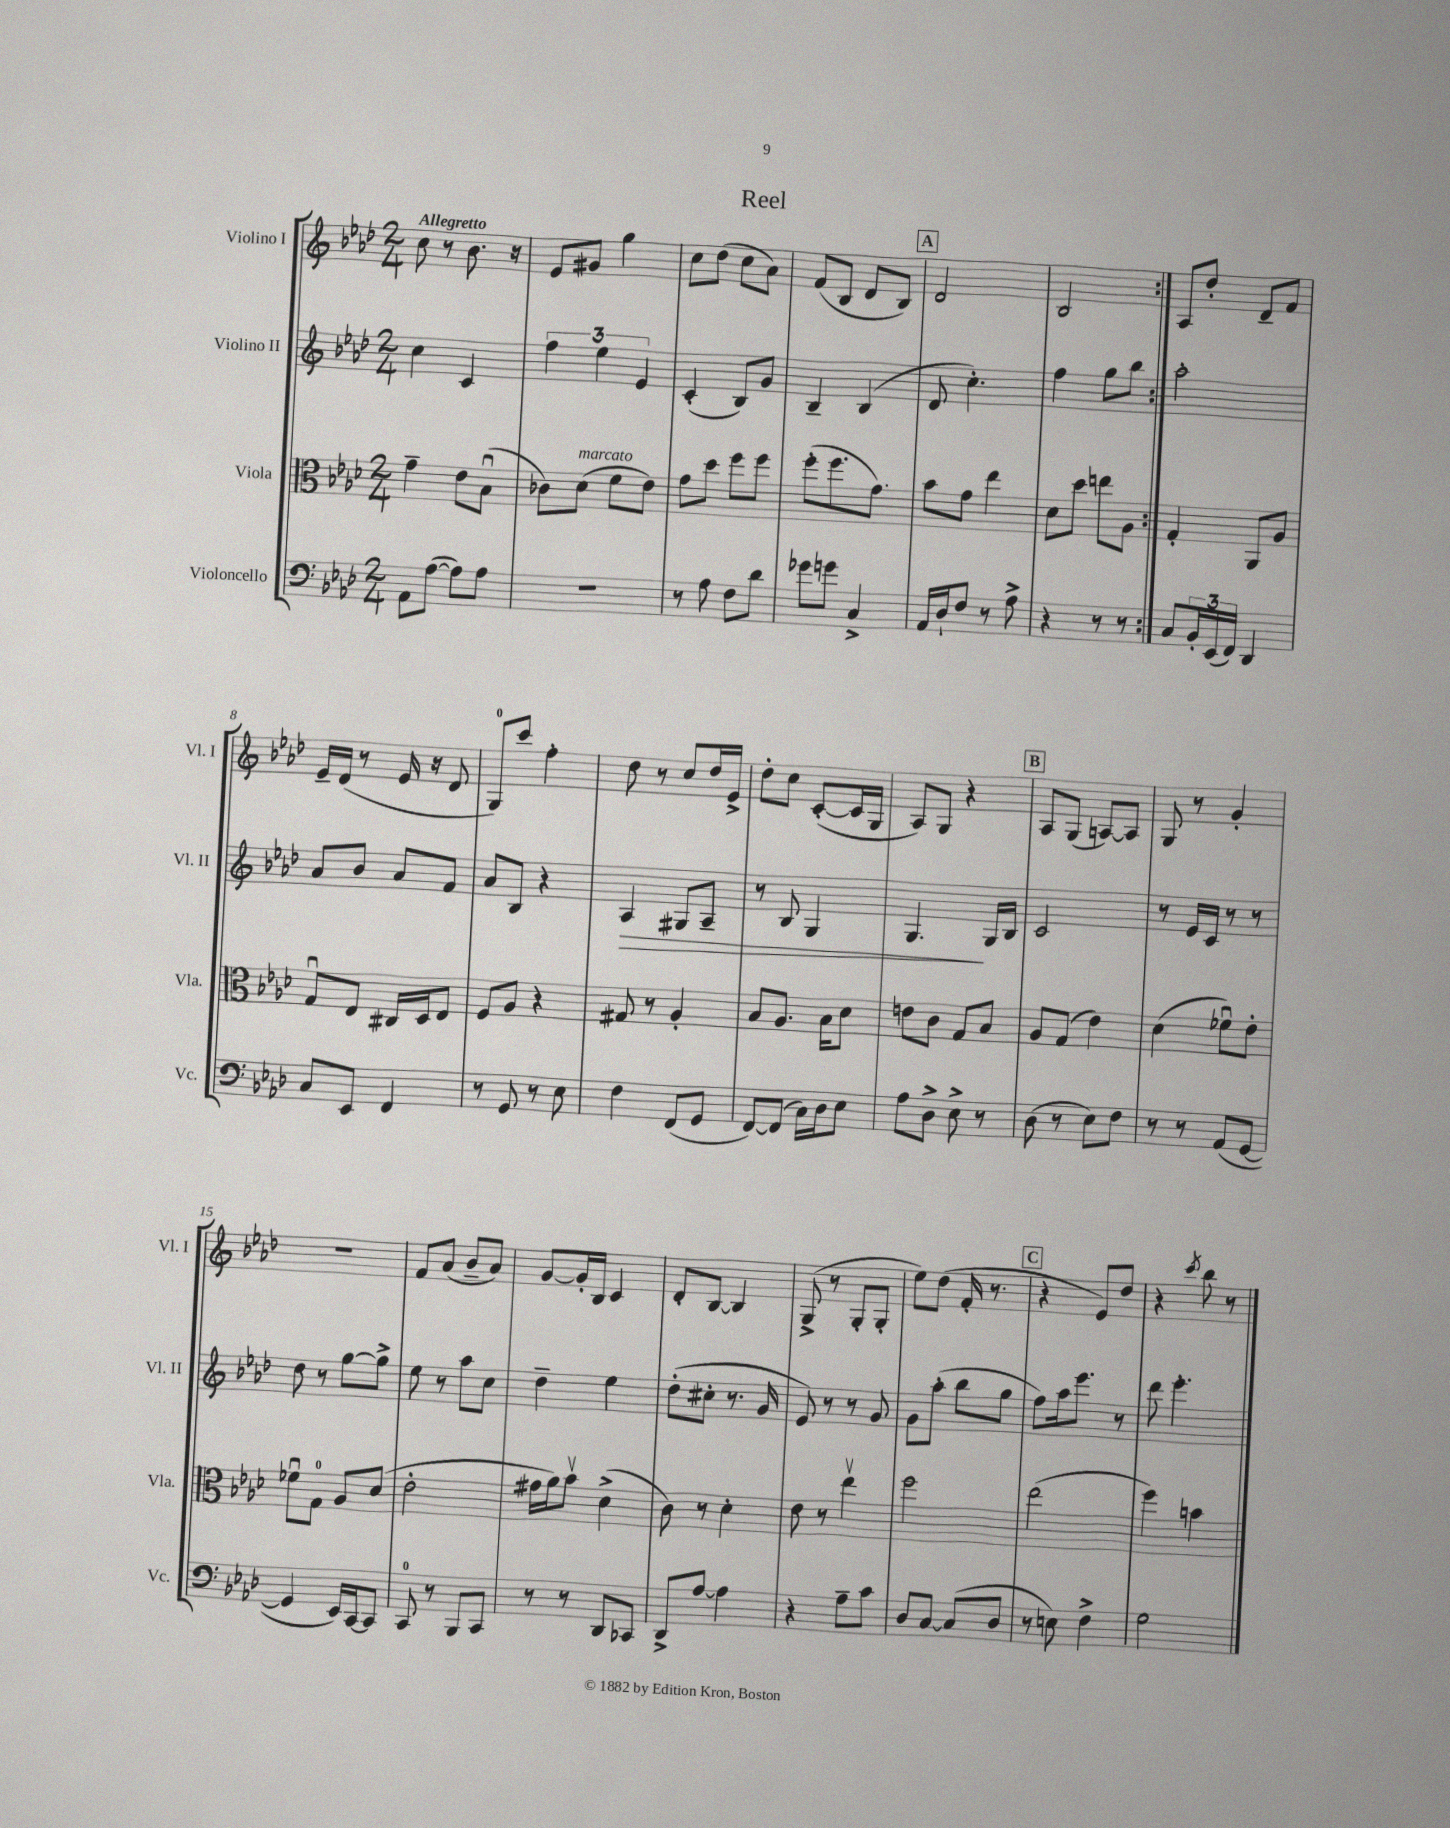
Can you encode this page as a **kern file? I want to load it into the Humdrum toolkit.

**kern	**kern	**kern	**kern
*staff4	*staff3	*staff2	*staff1
*clefF4	*clefC3	*clefG2	*clefG2
*k[b-e-a-d-]	*k[b-e-a-d-]	*k[b-e-a-d-]	*k[b-e-a-d-]
*M2/4	*M2/4	*M2/4	*M2/4
8AA-\L	4g~\	4cc\	8cc\
([8A-\J	.	.	8r
8A-\]L)	8e-\L	4c/	8.b-\
8A-\J	(8B-u\J	.	.
.	.	.	16r
=	=	=	=
2r	8c-\L)	6ff\	8e-/L
.	(8d-\J	.	8g#/J
.	.	6ee-\	.
.	8f\L	.	4gg\
.	.	6e-/	.
.	8e-\J)	.	.
=	=	=	=
8r	8g\L	(4c'/	8cc\L
8A-\	8dd-\J	.	(8dd-\J
8F\L	8ff\L	8B-/L)	8cc\L
8d-\J	8ff\J	8g/J	8a-\J)
=	=	=	=
8g-\L	(8ff'\L	4B-~/	(8f/L
8g\J	8.ff\	.	8B-/J
4C^/	.	(4B-/	8d-/L
.	8.g\J)	.	.
.	.	.	8B-/J)
=	=	=	=
16AA-/LL	8b-\L	8d-/	2d-/
16D-`/J	.	.	.
8F/J	8g\J	4.cc'\)	.
8r	4ee-\	.	.
8A-^\	.	.	.
=	=	=	=
4r	8d-\L	4ff\	2B-/
.	8dd-\J	.	.
8r	8ee\L	8gg\L	.
8r	8A-\J	8bb-\J	.
=:|!	=:|!	=:|!	=:|!
8C/L	4G'/	2aa-'\	8A-/L
24BB-'/L	.	.	8dd-'/J
(24EE-/	.	.	.
24FF/JJ)	.	.	.
4DD-/	8AA-/L	.	8d-~/L
.	8A-/J	.	8f/J
=	=	=	=
8C/L	8Gu/L	8a-/L	16e-~/LL
.	.	.	(16d-/JJ
8EE-/J	8E-/J	8b-/J	8r
4FF/	16C#/LL	8a-/L	16e-/
.	16D-/J	.	16r
.	8E-/J	8f/J	8d-/
=	=	=	=
8r	8F/L	8a-/L	8G/L)
8GG/	8A-/J	8B-/J	8ccc/J
8r	4r	4r	4ff'\
8E-\	.	.	.
=	=	=	=
4F\	8G#/	4A-/	8dd-\
.	8r	.	8r
(8FF/L	4A-'/	8G#/L	8cc/L
8GG/J	.	8A-~/J	16dd-/L
.	.	.	16e-^/JJ
=	=	=	=
[8FF/L)	8B-/L	8r	8dd-'\L
(8FF/]J	8.A-/J	8B-/	8cc\J
16C\LL)	.	4G/	([8c'/L
16D-\J	16B-\LK	.	.
8E-\J	8d-\J	.	16c/]L
.	.	.	16G/JJ
=	=	=	=
8A-\L	8e\L	4.G/	8A-/L)
8D-^\J	8c\J	.	8G/J
8E-^\	8G/L	.	4r
8r	8B-/J	16G/LL	.
.	.	16B-/JJ	.
=	=	=	=
(8D-\	8A-/L	2c/	8A-/L
8r	(8G/J	.	(8G/J
8E-\L)	4e-\)	.	[8A/L)
8F\J	.	.	8A/]J
=	=	=	=
8r	(4d-\	8r	8G/
8r	.	16e-/LL	8r
.	.	16c/JJ	.
(8AA-/L	8f-u\L)	8r	4g'/
[8GG/J	8e-'\J	8r	.
=	=	=	=
4GG/]	8f-u\L	8dd-\	2r
.	8G\J	8r	.
16EE-/LL)	8A-/L	[8gg\L	.
[16CC/J	.	.	.
8CC/]J	(8d-/J	8gg^\]J	.
=	=	=	=
8CC/	2e-'\	8ee-\	8f/L
8r	.	8r	(8a-/J
8BBB-/L	.	8aa-\L	8b-~/L
8CC/J	.	8cc\J	8a-/J)
=	=	=	=
8r	16g#\LL	4dd-~\	[8g/L
.	16a-\J)	.	.
8r	8b-v\J	.	16g'/]L
.	.	.	16B-/JJ
8DD-/L	(4d-^\	4ee-\	4c/
8CC-/J	.	.	.
=	=	=	=
8DD-^/L	8c\)	(8dd-'\L	8d-'/L
[8A-/J	8r	8cc#'\J	[8B-/J
4A-\]	4d-'\	8.r	4B-/]
.	.	16g/	.
=	=	=	=
4r	8e-\	8e-/)	(8G^/
.	8r	8r	8r
8A-~\L	4ee-v\	8r	8G'/L
8c\J	.	8g/	8G'/J
=	=	=	=
8D-/L	2ff\	8g\L	8ee-\L)
[8C/J	.	(8aa-'\J	(8dd-\J
(8C/]L	.	8bb-\L	16f'/
.	.	.	8.r
8D-/J	.	8gg\J	.
=	=	=	=
8r	(2ee-\	8ff\L)	4r
8E\)	.	16aa-\k	.
.	.	8.eee-\J	.
4F^\	.	.	8e-/L)
.	.	8r	8dd-/J
=	=	=	=
2G\	4ff\)	8ddd-\	4r
.	.	4.eee-'\	.
.	.	.	8qccc/
.	4b\	.	8bb-\
.	.	.	8r
==	==	==	==
*-	*-	*-	*-
